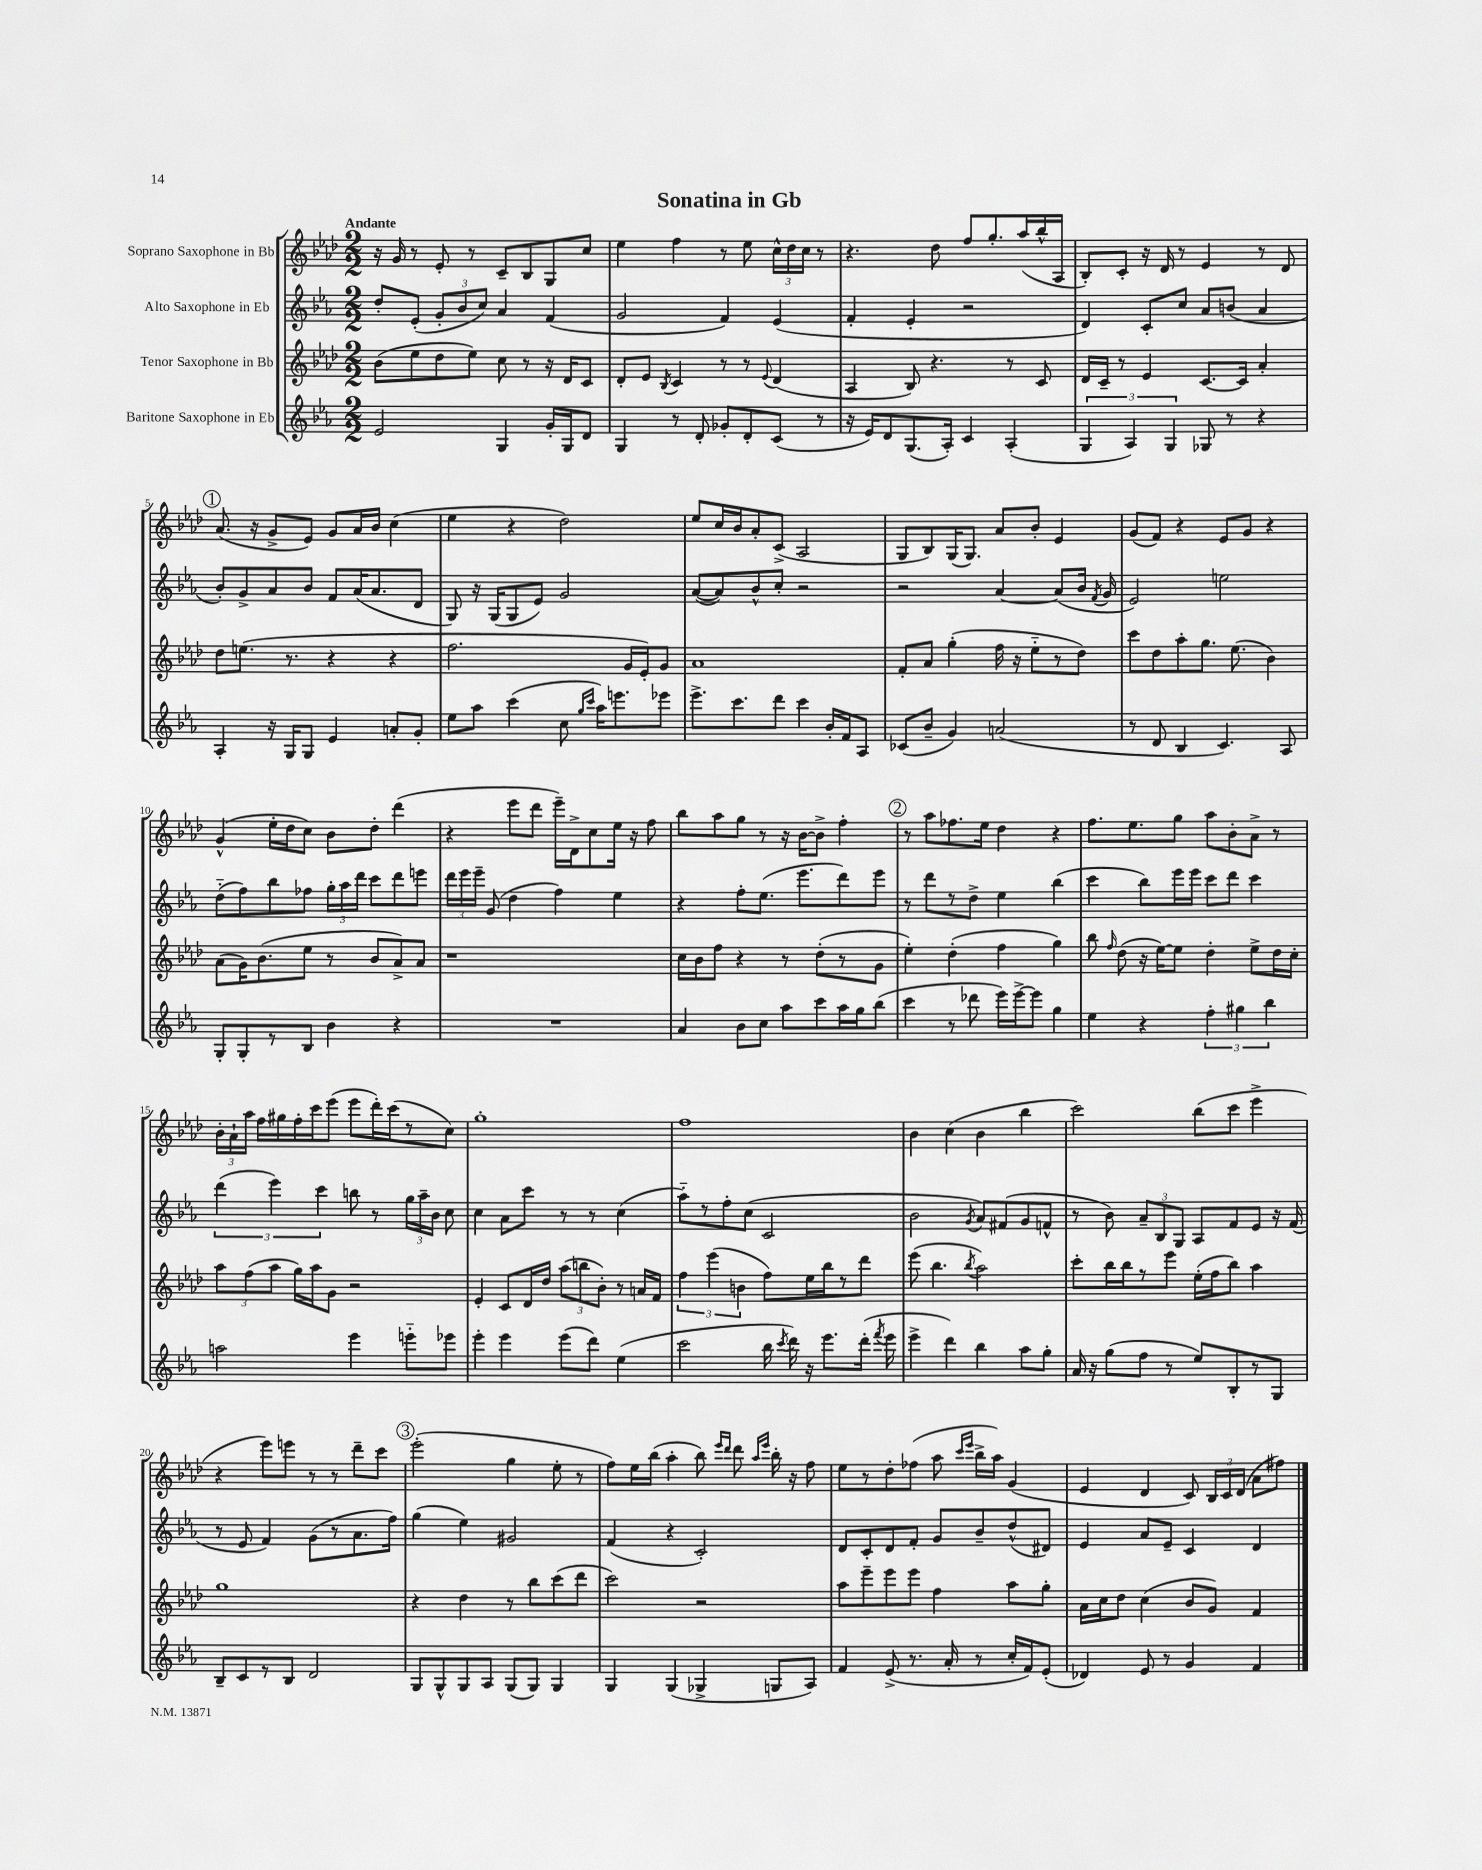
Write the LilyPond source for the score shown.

\header { title = "Sonatina in Gb" }
<<
\new StaffGroup <<
\new Staff = "s0" \with { instrumentName = "Soprano Saxophone in Bb" } {
    \clef treble \key aes \major \numericTimeSignature \time 2/2 \tempo "Andante"
    \autoBeamOff r16 g'16 r8 ees'8-. r8 c'8[-- bes8 g8 c''8] |
    ees''4 f''4 r8 ees''8 \tuplet 3/2 { c''16[-^ des''16 c''16] } r8 |
    r4. des''8 f''8[ g''8.-. aes''16( bes''16-^ aes16] |
    bes8[-.) c'8]-. r16 des'16 r8 ees'4 r8 des'8 |
    \mark \markup { \circle "1" } aes'8.( r16 g'8[-> ees'8]) g'8[ aes'16 bes'16] c''4( |
    ees''4 r4 des''2) |
    ees''8[ c''16 bes'16 aes'8-. c'8]->( aes2 |
    g8[ bes8) g16( g8.]) aes'8[ bes'8]-. ees'4 |
    g'8[( f'8]) r4 ees'8[ g'8] r4 |
    g'4-^( ees''16[-. des''16 c''8]) bes'8[ des''8]-. des'''4( |
    r4 ees'''8[ des'''8] ees'''16[--) des'16-> c''8 ees''16] r16 f''8 |
    bes''8[ aes''8 g''8] r8 r16 bes'16[~ bes'8]-> f''4-. |
    \mark \markup { \circle "2" } r8 aes''8[ fes''8. ees''16] des''4 r4 |
    f''8.[ ees''8. g''8] aes''8[ bes'8-. aes'8]-> r8 |
    \tuplet 3/2 { bes'16[-. aes'16-! aes''16] } f''16[ gis''16 f''16-. c'''16 ees'''8]( ees'''8[ des'''16-.) c'''16( r8 c''8]) |
    g''1-. |
    f''1 |
    bes'4 c''4( bes'4 bes''4 |
    c'''2) bes''8[( c'''8] ees'''4-> |
    r4 ees'''8[) e'''8] r8 r8 des'''8[-- c'''8] |
    \mark \markup { \circle "3" } ees'''2-.( g''4 ees''8-. r8 |
    f''8[) ees''16 bes''16]( aes''4-. bes''8) \grace { ees'''16[ des'''16] } des'''8 \grace { aes''16[ ees'''16] } bes''16-. r16 f''8 |
    ees''8[ r8 des''8-. fes''8]( aes''8 \grace { c'''16[ ees'''16] } bes''16[-> aes''16]) g'4( |
    ees'4 des'4 c'8) \tuplet 3/2 { bes16[ c'16 des'16]( } aes'8[ fis''8]) \bar "|." |
}
\new Staff = "s1" \with { instrumentName = "Alto Saxophone in Eb" } {
    \clef treble \key ees \major \numericTimeSignature \time 2/2
    \autoBeamOff d''8[-. ees'8]-.( \tuplet 3/2 { g'8[-. bes'8 c''8]) } aes'4 f'4( |
    g'2 f'4) ees'4( |
    f'4-. ees'4-. r2 |
    d'4) c'8[-. c''8] aes'8[ b'8]( aes'4 |
    \mark \markup { \circle "1" } bes'8[-.) g'8-> aes'8 bes'8] f'8[ aes'16( aes'8. d'8] |
    g8) r16 g16[( g8 ees'8]) g'2 |
    aes'8[~( aes'8) bes'8-^ c''8]-. r2 |
    r2 aes'4~ aes'8[( bes'16] \acciaccatura { f'8 } g'16 |
    ees'2) e''2 |
    d''8[-_( f''8) bes''8 fes''8] \tuplet 3/2 { g''16[-. aes''16 d'''16] } c'''8[ d'''8 e'''8] |
    \tuplet 3/2 { d'''16[ ees'''16 ees'''16]-- } g'8( d''4 f''4) ees''4 |
    r4 f''8[-. ees''8.]( ees'''8.[ d'''8) ees'''8] |
    \mark \markup { \circle "2" } r8 d'''8[ r8 d''8]-> ees''4 bes''4( |
    c'''4 bes''8[) ees'''16 ees'''16] c'''8[ d'''8] c'''4 |
    \tuplet 3/2 { d'''4( ees'''4) c'''4 } b''8 r8 \tuplet 3/2 { g''16[ aes''16-- bes'16] } c''8 |
    c''4 aes'8[ c'''8] r8 r8 c''4( |
    aes''8[-_) r8 f''8-. c''8]( c'2 |
    bes'2 \acciaccatura { g'8 } aes'8[) fis'8( g'8 f'8]-^ |
    r8 bes'8) \tuplet 3/2 { aes'8[-- bes8 g8] } aes8[ f'8 ees'8] r16 f'16( |
    r8 ees'8 f'4) g'8[( r8 aes'8. f''16]) |
    \mark \markup { \circle "3" } g''4( ees''4) gis'2 |
    f'4( r4 c'2-.) |
    d'8[ c'8-. d'8 f'8]-. g'8[ bes'8-- d''8-^( dis'8]) |
    ees'4 aes'8[ ees'8]-- c'4 d'4 \bar "|." |
}
\new Staff = "s2" \with { instrumentName = "Tenor Saxophone in Bb" } {
    \clef treble \key aes \major \numericTimeSignature \time 2/2
    \autoBeamOff bes'8[( ees''8 des''8 ees''8]) c''8 r8 r16 des'16[ c'8] |
    des'8[-. ees'8] \acciaccatura { bes8 } c'4 r8 r8 \appoggiatura { ees'8 } des'4( |
    aes4 bes8) r4. r8 c'8 |
    des'16[ c'16]-- r8 ees'4 c'8.[~ c'16] aes'4-. |
    \mark \markup { \circle "1" } des''8[ e''8.]( r8. r4 r4 |
    f''2. g'16[ ees'16-.) g'8] |
    aes'1 |
    f'8[-. aes'8] g''4-.( f''16 r16 ees''8[-_ r8 des''8]) |
    c'''8[ des''8 aes''8-. g''8.] ees''8.( bes'4) |
    aes'8[( g'16) bes'8.( ees''8] r8 bes'8[ aes'8->) aes'8] |
    r1 |
    c''16[ bes'16 f''8] r4 r8 des''8[-.( r8 g'8] |
    \mark \markup { \circle "2" } ees''4-.) des''4-.( f''4 g''4) |
    bes''8 \grace { f''16 } des''8( r16 ees''16[~) ees''8] des''4-. ees''8[-> des''16 c''16]-. |
    \tuplet 3/2 { aes''8[ f''8( aes''8] } g''16[) aes''16 g'8] r2 |
    ees'4-. c'8[ des'16 des''16] \tuplet 3/2 { aes''8[( b''8 bes'8]-.) } r8 a'16[ f'16] |
    \tuplet 3/2 { f''4 ees'''4( b'4 } f''8[) ees''16 bes''16 r8 des'''8] |
    ees'''8( bes''4. \acciaccatura { bes''8 } aes''2) |
    c'''8[-. bes''16 bes''16 r8 ees'''8] ees''16[-.( f''16 bes''8]) aes''4 |
    g''1 |
    \mark \markup { \circle "3" } r4 des''4 r8 bes''8[ c'''8( des'''8] |
    c'''2) r2 |
    aes''8[ ees'''8-- ees'''8 ees'''8] f''4 aes''8[ g''8]-. |
    aes'16[ c''16 des''8] c''4( bes'8[ g'8]) f'4 \bar "|." |
}
\new Staff = "s3" \with { instrumentName = "Baritone Saxophone in Eb" } {
    \clef treble \key ees \major \numericTimeSignature \time 2/2
    \autoBeamOff ees'2 g4 g'16[-. g16 d'8] |
    g4 r8 d'8-. ges'8[-. d'8-. c'8]( r8 |
    r16 ees'16[) d'8 g8.( aes16]-.) c'4 aes4-.( |
    \tuplet 3/2 { g4 aes4) g4 } ges8 r8 r4 |
    \mark \markup { \circle "1" } aes4-. r16 g16[ g8] ees'4 a'8[-. g'8]-. |
    ees''8[ aes''8] c'''4( c''8 \grace { g''16[ c'''16] } aes''16[) e'''8. ees'''8] |
    ees'''8.[-> c'''8. d'''8] c'''4 bes'16[-. f'16 aes8] |
    ces'8[( bes'8]-- g'4) a'2( |
    r8 d'8 bes4 c'4.) aes8 |
    g8[-. g8-. r8 bes8] bes'4 r4 |
    R1 |
    aes'4 bes'8[ c''8] aes''8[ c'''8 aes''16 g''16 bes''8]( |
    \mark \markup { \circle "2" } c'''4 r8 des'''8 ees'''16[) ees'''16~-> ees'''8] g''4 |
    ees''4 r4 \tuplet 3/2 { f''4-. gis''4 bes''4 } |
    a''2 ees'''4 e'''8[-_ ees'''8] |
    ees'''4-. ees'''4 ees'''8[( d'''8]) ees''4( |
    c'''2 bes''16 \acciaccatura { c'''8 } d'''16) r16 ees'''8.[ d'''16]-.( \acciaccatura { f'''8 } ees'''16 |
    ees'''4-> d'''4) bes''4 aes''8[ g''8]-. |
    aes'16 r16 g''8[( f''8] r8 ees''8[) bes8-. r8 g8] |
    bes8[-- c'8 r8 bes8] d'2 |
    \mark \markup { \circle "3" } g8[ g8-^ g8 aes8] g8[( g8]) g4 |
    g4 g4( ges4-> g8[ aes8]) |
    f'4 ees'8->( r8. aes'16-. r8 c''16[-. f'16) ees'8]-.( |
    des'4) ees'8 r8 g'4 f'4 \bar "|." |
}
>>
>>
